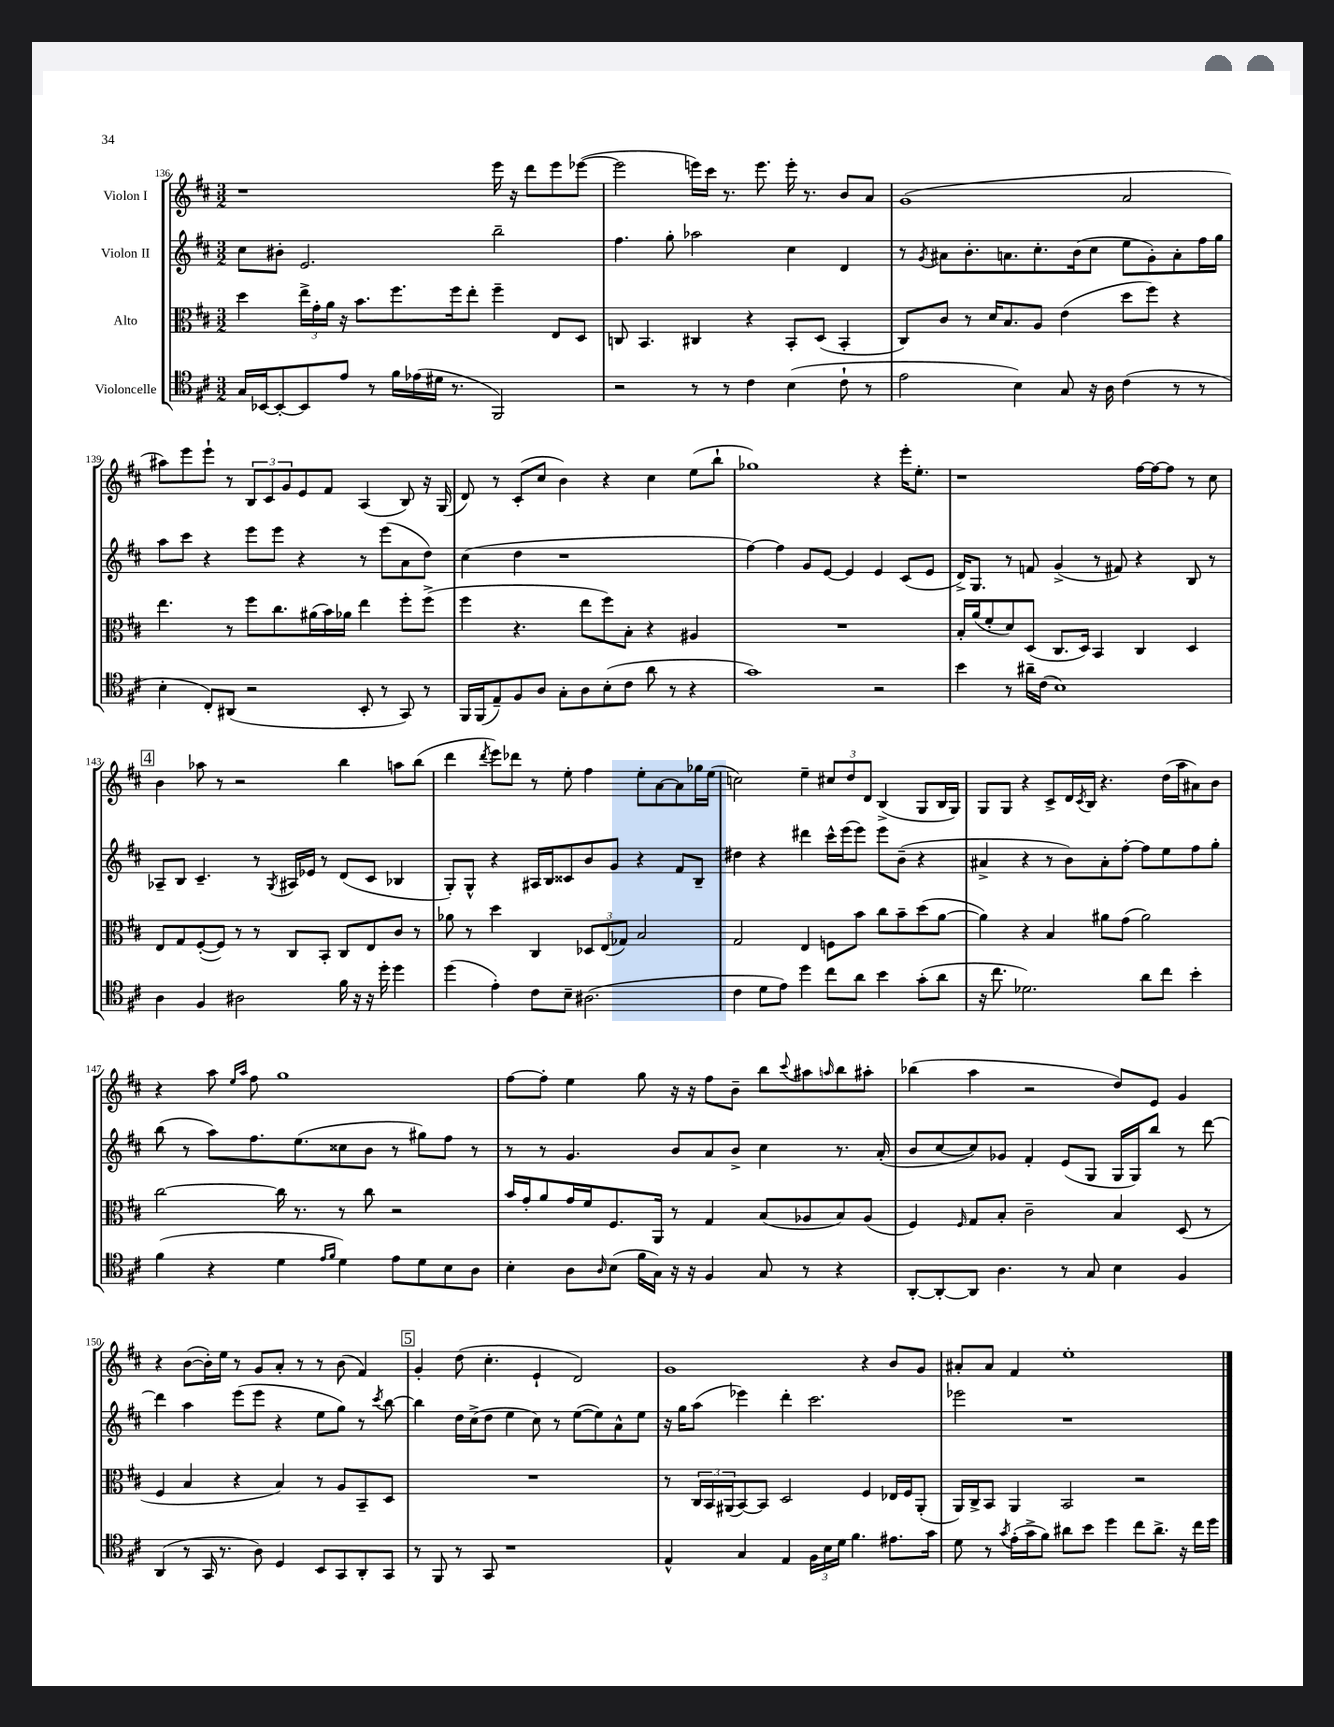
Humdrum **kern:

**kern	**kern	**kern	**kern
*part4	*part3	*part2	*part1
*staff4	*staff3	*staff2	*staff1
*I"Violoncelle	*I"Alto	*I"Violon II	*I"Violon I
*clefC4	*clefC3	*clefG2	*clefG2
*k[f#c#]	*k[f#c#]	*k[f#c#]	*k[f#c#]
*M3/2	*M3/2	*M3/2	*M3/2
=136	=136	=136	=136
16G/LL	4dd\	8cc#\L	1r
[16BB-X/J	.	.	.
8BB-'/_	.	8b#X'\J	.
8BB-/]	24ee^\LL	2.e/	.
.	24g'\	.	.
.	24a\JJ	.	.
8e/J	16r	.	.
.	8.b\L	.	.
8r	.	.	.
16f#\LL	8.ff#\	.	.
(16e-X\	.	.	.
16d#X\JJ	.	.	.
8.r	16ff#\k	.	.
.	8ee'\J	.	.
2FF#/)	4ff#~\	2bb~\	16eee\
.	.	.	16r
.	.	.	8ddd\L
.	8E/L	.	8eee\
.	8D/J	.	([8eee-X\J
=137	=137	=137	=137
2r	8Cn/	4.ff#\	2eee-\]
.	4.BB/	.	.
.	.	8gg'\	.
8r	4C#X/	2aa-X\	16eeen\LL)
.	.	.	16ccc#\JJ
8r	.	.	8.r
4c#\	4r	.	.
.	.	.	8.eee\
(4B\	8BB'/L	4cc#\	16eee'\
.	.	.	8.r
.	(8D/J	.	.
8c#`\	4BB'/	4d/	8b/L
8r	.	.	8a/J
=138	=138	=138	=138
2e\	8C#/L)	8r	(1g
.	.	8qg/	.
.	8c#/J	8a#X\L	.
.	8r	8.b'\	.
.	16d/KL	.	.
.	8.B/	8.an\	.
4B\)	.	.	.
.	8A/J	8.cc#'\	.
8G/	(4e\	.	.
.	.	(16b\k	.
16r	.	8cc#\J	.
16A\	.	.	.
(4c#\	8dd\L	8ee\L	2a/
.	8ff#\J)	8g'\)	.
8r	4r	8a'\	.
8r	.	16ff#\L	.
.	.	16gg\JJ	.
!!LO:LB:g=z
=139	=139	=139	=139
4B'\	4.ee\	8aa\L	8aa#X\L)
.	.	8ccc#\J	8eee\
8C#'/L)	.	4r	8eee`\J
(8AA#X/J	8r	.	8r
2r	8ff#\L	8eee\L	12B/L
.	.	.	12c#/
.	8.cc#\	8eee\J	.
.	.	.	12g/
.	.	4r	8e/
.	(16a#X\L	.	.
.	16b\)	.	8f#/J
.	16a-X\JJ	.	.
8BB'/	4ee\	8r	(4A/
8r	.	(8eee\L	.
8GG/)	8ff#'\L	8a\	8B/)
8r	(8ff#^\J	8dd\J)	16r
.	.	.	(16G/
=140	=140	=140	=140
16FF#/LL	4ff#\	(4cc#\	8d/)
(16FF#/J	.	.	.
8E~/)	.	.	8r
8F#/	4.r	4dd\	(8c#'/L
8A/J	.	.	8cc#/J
8G'\L	.	1r	4b\)
8A\	8ee\L	.	.
(8B'\	8ff#\)	.	4r
8c#\J	8B'\J	.	.
8a\	4r	.	4cc#\
8r	.	.	.
4r	4A#X/	.	(8ee\L
.	.	.	8bb`\J
=141	=141	=141	=141
1g)	1.r	[4ff#\)	1gg-X)
.	.	4ff#\]	.
.	.	8g/L	.
.	.	[8e/J	.
.	.	4e/]	.
2r	.	4e/	4r
.	.	(8c#/L	16eee'\KL
.	.	.	8.ee'\J
.	.	8e/J	.
=142	=142	=142	=142
4b\	16B'/LL	16d^/KL)	1r
.	(16a/J	8.G/J	.
.	8f#'/	.	.
8r	8d/)	8r	.
16a#X~\LL	(8D/J	8fn/	.
(16c#\JJ	.	.	.
1B)	8.C#/L	(4g^/	.
.	16D/Jk)	.	.
.	4BB/	8r	.
.	.	8f#X/)	.
.	4C#/	4r	[16ff#\LL
.	.	.	16ff#\J_
.	.	.	8ff#\J]
.	4D/	8B/	8r
.	.	8r	8cc#\
!!LO:LB:g=z
!!LO:REH:place=s1:t=4
=143	=143	=143	=143
4A\	8E/L	8A-X~/L	4b\
.	8G/	8B/J	.
4F#/	([8F#'/	4.c#~/	8aa-X\
.	8F#/J])	.	8r
2A#X\	8r	.	2r
.	8r	8r	.
.	.	8qG/	.
.	8C#/L	16A#X/LL	.
.	.	16e-X/JJ	.
.	8BB'/J	8r	.
16f#\	8C#/L	(8d/L	4bb\
16r	.	.	.
16r	8E/	8c#/J	.
16dd'\	.	.	.
4dd\	8c#/J	4B-X/	8aan\L
.	8r	.	(8bb\J
=144	=144	=144	=144
(4dd\	8a-X\	8G'/L)	4ddd\
.	8r	8G^^/J	.
.	.	.	8qddd/
4e'\)	4dd\	4r	8eee\L)
.	.	.	8ddd-X\J
8c#\L	4C#/	16A#X/LL	8r
.	.	16B/J	.
8B~\J	.	8c##X/	8ee'\
(2.A#X\	12D-X/L	8b/	4ff#\
.	(12E/	.	.
.	.	8g/J	.
.	12G-X/J)	.	.
.	2B/	4r	8ee'\L
.	.	.	[8a\
.	.	8f#/L	8a\]
.	.	8B~/J	16gg-X\L
.	.	.	(16ee\JJ
=145	=145	=145	=145
4c#\	2G/	4dd#X\	2ccn\)
8d\L	.	4r	.
8e\J)	.	.	.
4dd\	4E/	4ddd#X\	4ee~\
8cc#\L	8Fn\L	16ccc#^^\LL	12cc#X/L
.	.	(16eee\J	.
.	.	.	12dd/
8a\J	8b\J	8eee\J)	.
.	.	.	12d/J
4b\	8cc#\L	8eee\L	(4B^/
.	8b~\	(8b~\J	.
(8g'\L	(8dd\	4r	8G/L
8a\J	[8a\J	.	16B/L
.	.	.	16G/JJ)
=146	=146	=146	=146
16r	4a\])	4a#X^/	8G/L
8.cc#\	.	.	.
.	.	.	8G/J
2.d-X\)	4r	4r	4r
.	4B/	8r	8c#^/L
.	.	8b\L)	16d/L
.	.	.	8qc#/
.	.	.	16B/JJ
.	8a#X\L	8a#'\	4.r
.	(8g\J	[8ff#'\J	.
8a\L	2a#\)	8ff#\L]	.
8cc#\J	.	8ee\	(16dd\LL
.	.	.	16aa\J
4b'\	.	8ff#\	8a#X\)
.	.	8gg'\J	8b\J
!!LO:LB:g=z
=147	=147	=147	=147
(4f#\	[2cc#\	(8bb\	4r
.	.	8r	.
4r	.	8aa\L)	8aa\
.	.	.	16qqee/LL
.	.	.	16qqaa/JJ
.	.	8.ff#\	8ff#\
4d\	16cc#\]	.	1gg
.	8.r	(8.ee\	.
16qqe/LL	.	.	.
16qqf#/JJ	.	.	.
4d\)	8r	8cc##X\	.
.	8cc#\	8b\J	.
8e\L	2r	8r	.
8d\	.	8gg#X\L)	.
8B\	.	8ff#\J	.
8A\J	.	8r	.
=148	=148	=148	=148
4B'\	16b/LL	8r	[8ff#\L
.	16g'/J	.	.
.	8a/	8r	8ff#'\J]
8A\L	16g/L	4.g/	4ee\
.	16f#/J	.	.
16qqA/	.	.	.
(8B\J	8.F#/	.	.
16f#\LL	.	.	8gg\
16G\JJ)	16AA/Jk	.	.
16r	8r	8b/L	16r
16r	.	.	16r
4F#/	4G/	8a/	8ff#\L
.	.	8b^/J	8b~\J
8G/	(8B/L	4cc#\	8bb\L
.	.	.	8qqccc#/
8r	8A-X/	.	8aa#X\
.	.	.	16qqaan/
4r	8B/)	8.r	8bb\
.	(8A-/J	.	8aa#X'\J
.	.	(16a'/	.
=149	=149	=149	=149
[8AA'/L	4F#/)	8b/L	(4bb-X\
8AA'/_	.	[8cc#/	.
.	16qqF#/	.	.
8AA/J]	8G/L	8cc#/])	4aa\
4.A\	8B'/J	8g-X/J	.
.	2c#~\	4f#'/	2r
8r	.	(8e/L	.
8G/	.	8G/J	.
4B\	4B/	16G/LL	8dd/L)
.	.	16G/J)	.
.	.	8bb/J	8e/J
4F#/	(8D/	8r	4g/
.	8r	[8ddd\	.
!!LO:LB:g=z
=150	=150	=150	=150
(4AA/	4F#/	4ddd\]	4r
8r	4B/	4aa\	([8b\L
16GG/	.	.	16b'\L])
8.r	.	.	16ee\JJ
.	4r	(8eee\L	8r
8A\)	.	8eee\J	8g/L
4D/	4B/)	4r	8a'/J
.	.	.	8r
8BB/L	8r	8ee\L	8r
8GG/	8A/L	8gg\J)	(8b\
8AA'/	8BB~/	8r	4f#/)
.	.	8qccc#/	.
8GG/J	8D/J	[8bb\	.
!!LO:REH:place=s1:t=5
=151	=151	=151	=151
8r	1.r	4bb\]	4g'/
8FF#/	.	.	.
8r	.	16dd\LL	(8dd\
.	.	(16cc#^\J	.
8GG/	.	8dd\J	4.cc#'\
1r	.	4ee\	.
.	.	8cc#\)	4e`/
.	.	8r	.
.	.	([8ee\L	2d/)
.	.	8ee\])	.
.	.	8a^^\	.
.	.	8ee\J	.
=152	=152	=152	=152
4E^^/	8r	16r	1g
.	.	16gg\KL	.
.	24C#/LL	(8aa\J	.
.	24BB/	.	.
.	(24AA#X/J	.	.
4G/	[8BB/)	4eee-X\)	.
.	8BB/J]	.	.
4E/	2D/	4ddd'\	.
24F#\LL	.	2.ccc#\	.
24B\	.	.	.
24d\JJ	.	.	.
4.f#\	.	.	.
.	4F#/	.	4r
8.e#X\L	16E-X/LL	.	8b/L
.	16F#/J	.	.
.	(8AA#'/J	.	8g/J
16g\Jk	.	.	.
=153	=153	=153	=153
8d\	16AA/LL)	2eee-X\	8a#X'/L
.	16C#^/J	.	.
8r	8BB/J	.	8a#/J
8qg/	.	.	.
(16e'\LL	4AA/	.	4f#/
16g^\J	.	.	.
8f#\J)	.	.	.
8a#X\L	2BB/	1r	1ee'
8b\J	.	.	.
4dd\	.	.	.
8cc#\L	2r	.	.
8.a#^\J	.	.	.
16r	.	.	.
16cc#\LL	.	.	.
16dd\JJ	.	.	.
==	==	==	==
*-	*-	*-	*-
